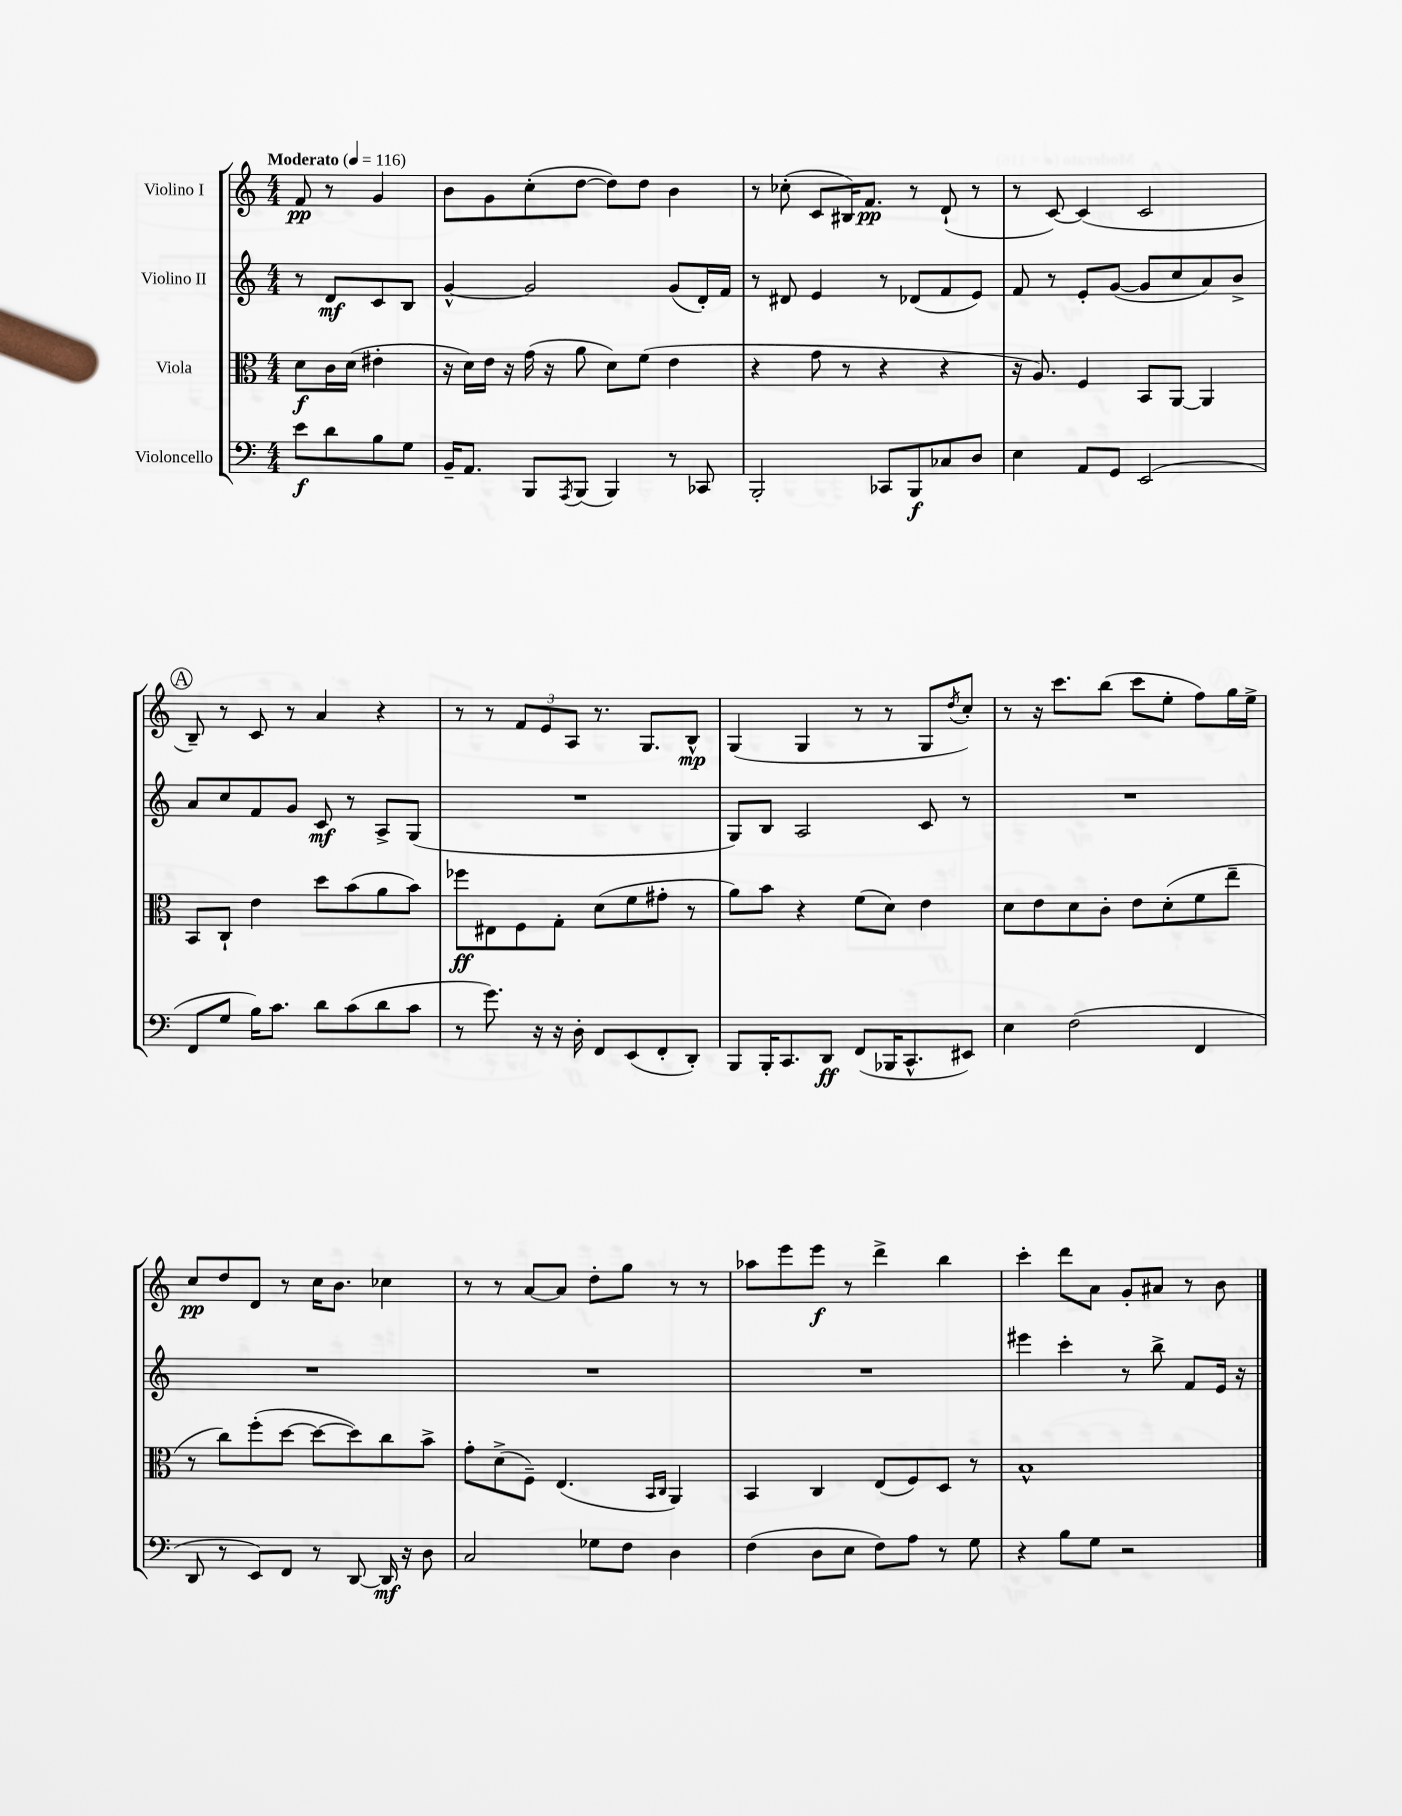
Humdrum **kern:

**kern	**kern	**kern	**kern
*staff4	*staff3	*staff2	*staff1
*clefF4	*clefC3	*clefG2	*clefG2
*k[]	*k[]	*k[]	*k[]
*M4/4	*M4/4	*M4/4	*M4/4
*MM116	*MM116	*MM116	*MM116
8e	8d	8r	8f
8d	16c	8d	8r
.	(16d	.	.
8B	4e#'	8c	4g
8G	.	8B	.
=	=	=	=
16BB~	16r	[4g^^	8b
8.AA	16d)	.	.
.	16e	.	8g
.	16r	.	.
8BBB	(16g	2g]	(8cc'
.	16r	.	.
8qAAA	.	.	.
(8BBB	8a	.	[8dd
4BBB)	8d)	.	8dd])
.	(8f	.	8dd
8r	4e	(8g	4b
8CC-	.	16d')	.
.	.	16f	.
=	=	=	=
2BBB'	4r	8r	8r
.	.	8d#	(8cc-'
.	8g	4e	8c
.	8r	.	16B#)
.	.	.	8.f
8CC-	4r	8r	.
8BBB	.	(8d-	8r
8C-	4r	8f	(8d`
8D	.	8e)	8r
=	=	=	=
4E	16r	8f	8r
.	8.A)	.	.
.	.	8r	[8c)
8AA	4F	8e'	(4c]
8GG	.	([8g	.
(2EE	8BB	8g]	2c
.	[8AA	8cc	.
.	4AA]	8a)	.
.	.	8b^	.
=	=	=	=
8FF	8BB	8a	8B~)
8G	8C`	8cc	8r
16B)	4e	8f	8c
8.c	.	.	.
.	.	8g	8r
8d	8dd	8c	4a
(8c	(8b	8r	.
8d	8a	8A^	4r
8c	8b)	(8G	.
=	=	=	=
8r	8ff-	1r	8r
8.g)	8E#	.	8r
.	8F	.	12f
16r	.	.	.
.	.	.	12e
16r	8G'	.	.
.	.	.	12A
16D'	.	.	.
8FF	(8d	.	8.r
(8EE	8f	.	.
.	.	.	8.G
8FF'	8g#'	.	.
8DD')	8r	.	8B^^
=	=	=	=
8BBB	8a)	8G)	(4G
16BBB'	8b	8B	.
8.CC	.	.	.
.	4r	2A	4G
8DD	.	.	.
(8FF	(8f	.	8r
16BBB-	8d)	.	8r
8.CC^^	.	.	.
.	4e	8c	8G
.	.	.	8qdd
8EE#)	.	8r	8cc')
=	=	=	=
4E	8d	1r	8r
.	8e	.	16r
.	.	.	8.ccc
(2F	8d	.	.
.	8c'	.	(8bb
.	8e	.	8ccc
.	(8d'	.	8ee'
4FF	8f	.	8ff)
.	8ee~	.	16gg
.	.	.	16ee^
=	=	=	=
8DD	8r	1r	8cc
8r	8cc)	.	8dd
8EE)	(8ff'	.	8d
8FF	[8dd	.	8r
8r	8dd_	.	16cc
.	.	.	8.b
[8DD	8dd])	.	.
16DD]	8cc	.	4cc-
16r	.	.	.
8D	8b^	.	.
=	=	=	=
2C	8g'	1r	8r
.	(8d^	.	8r
.	8F~)	.	[8a
.	(4.E	.	8a]
8G-	.	.	8dd'
8F	.	.	8gg
.	16qqBB	.	.
.	16qqC	.	.
4D	4AA)	.	8r
.	.	.	8r
=	=	=	=
(4F	4BB	1r	8aa-
.	.	.	8eee
8D	4C	.	8eee
8E	.	.	8r
8F)	(8E	.	4ddd^
8A	8F)	.	.
8r	8D	.	4bb
8G	8r	.	.
=	=	=	=
4r	1B^^	4eee#	4ccc'
8B	.	4ccc'	8ddd
8G	.	.	8a
2r	.	8r	8g'
.	.	8bb^	8a#
.	.	8f	8r
.	.	16e	8b
.	.	16r	.
==	==	==	==
*-	*-	*-	*-
